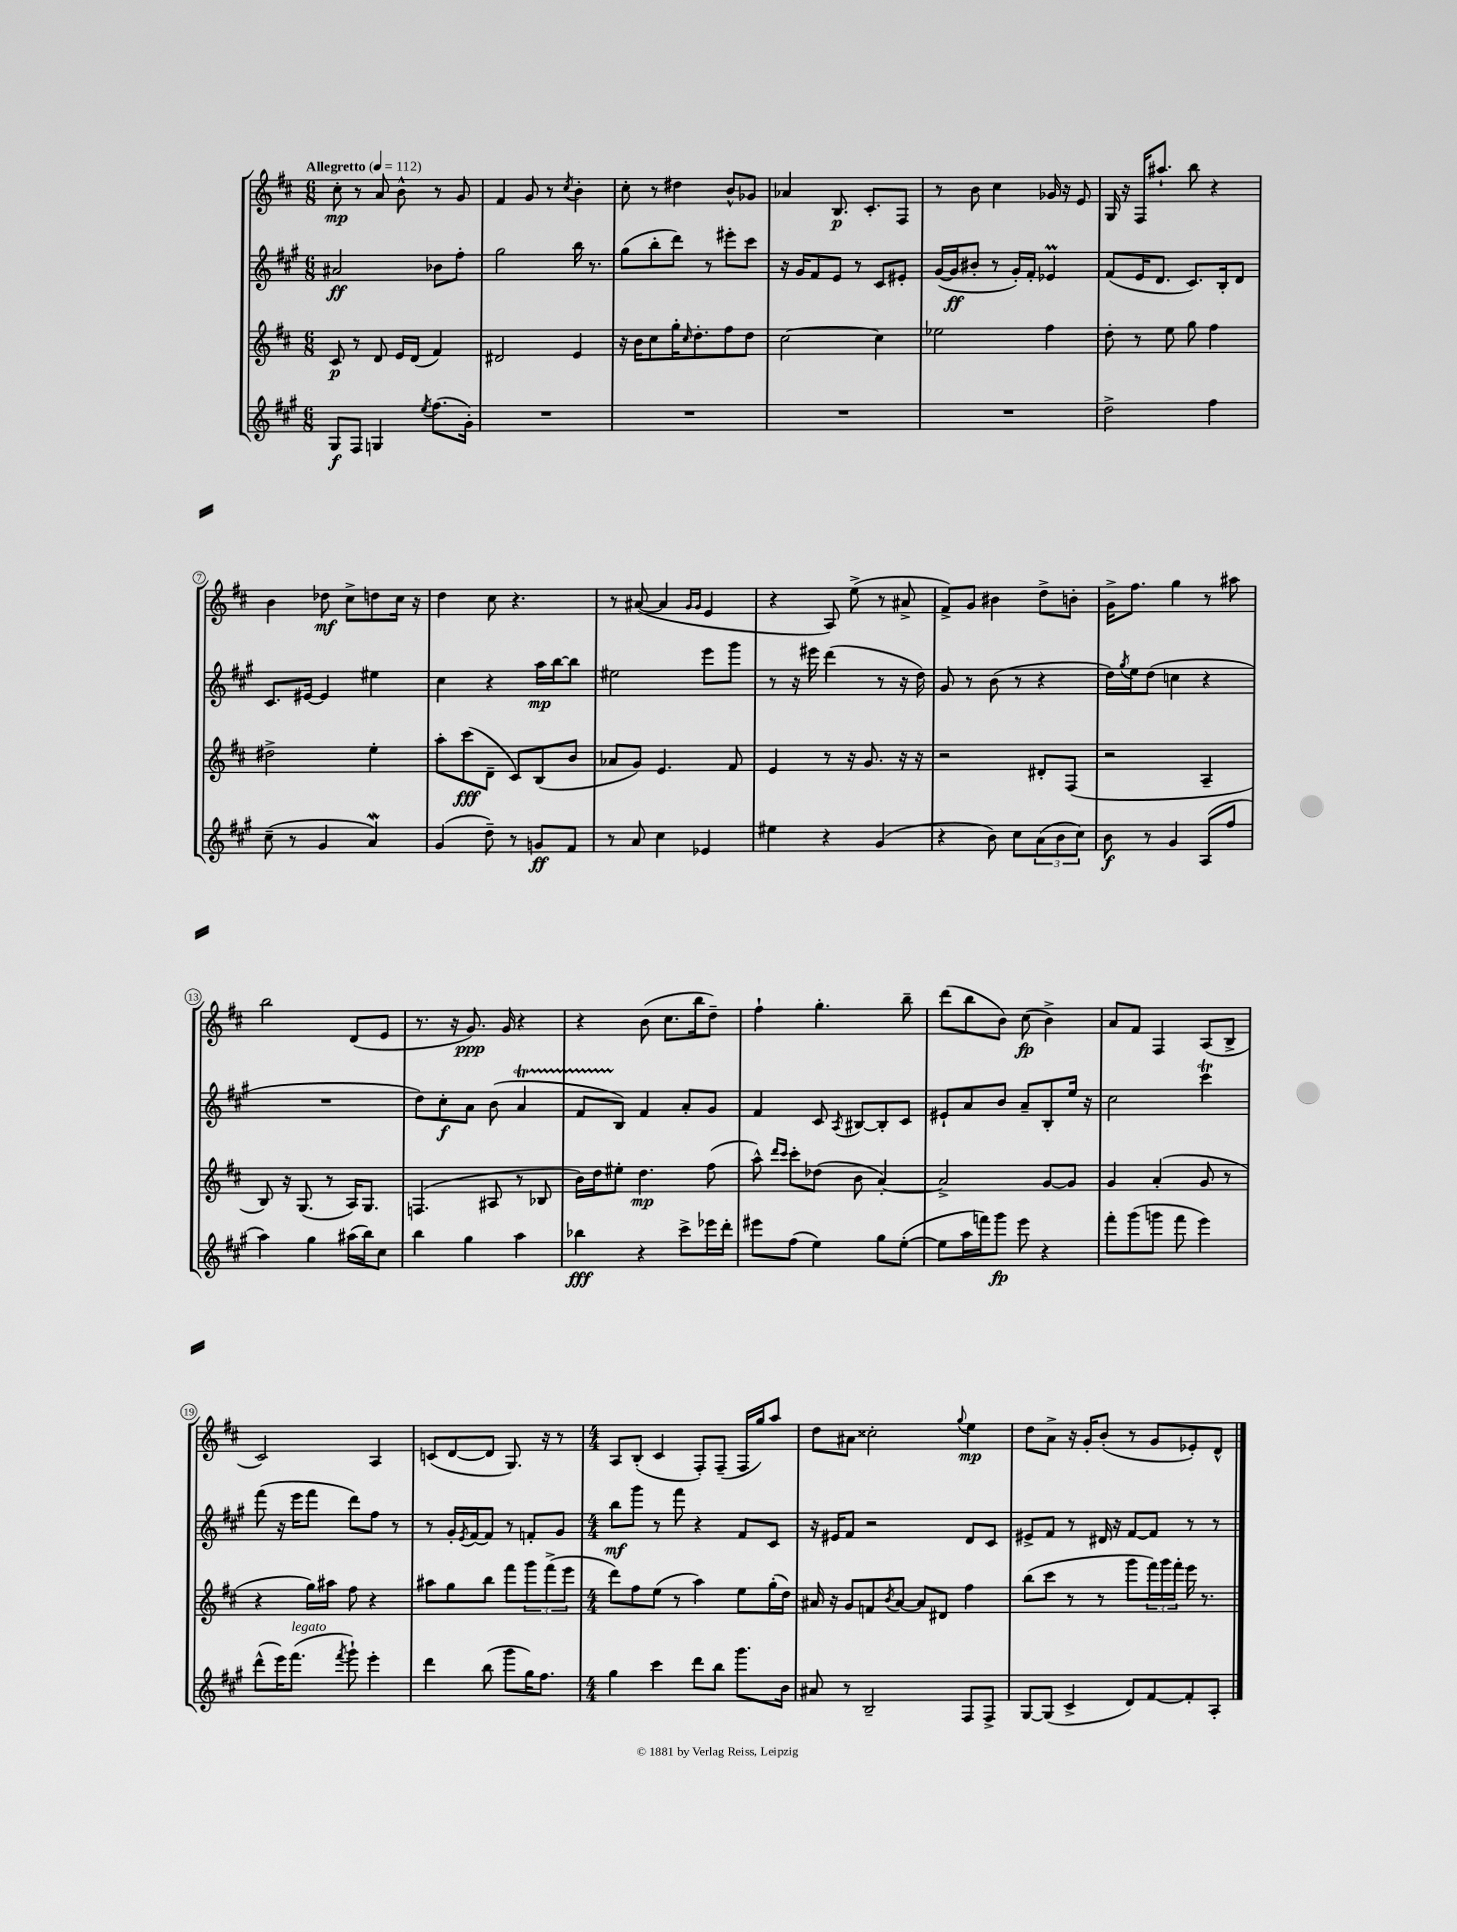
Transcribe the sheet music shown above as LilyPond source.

<<
\new StaffGroup <<
\new Staff = "s0" {
    \clef treble \key d \major \numericTimeSignature \time 6/8 \tempo "Allegretto" 4 = 112
    cis''8-.\mp r8 a'8 b'8-^ r8 g'8 |
    fis'4 g'8 r8 \acciaccatura { cis''8 } b'4-. |
    cis''8-. r8 dis''4 b'8-^ ges'8 |
    aes'4 b8.\p cis'8.-. fis8 |
    r8 b'8 cis''4 ges'16 r16 e'8 |
    g16 r16 fis16 ais''8.-! b''8 r4 |
    b'4 des''8\mf cis''8-> d''8 cis''16 r16 |
    d''4 cis''8 r4. |
    r8 ais'8~( ais'4 \grace { g'16 g'16 } e'4 |
    r4 a8) e''8->( r8 ais'8-> |
    fis'8->) g'8 bis'4 d''8-> b'8-. |
    g'16-> fis''8. g''4 r8 ais''8 |
    b''2 d'8( e'8 |
    r8. r16 g'8.\ppp) g'16 r4 |
    r4 b'8( cis''8. b''16 d''8--) |
    fis''4-! g''4.-. b''8-- |
    d'''8( b''8 b'8) cis''8\fp( b'4->) |
    a'8 fis'8 fis4 a8( b8-> |
    cis'2) a4 |
    c'8( d'8~ d'8 g8.) r16 r8 |
    \numericTimeSignature \time 4/4 a8 b8-.( cis'4 fis8-.) fis8--( fis16 g''16) a''8 |
    d''8 ais'8 cisis''2-. \appoggiatura { g''8 } e''4\mp |
    d''8 a'8-> r16 g'16-. b'8-.( r8 g'8 ees'8-.) d'8-^ \bar "|." |
}
\new Staff = "s1" {
    \clef treble \key a \major \numericTimeSignature \time 6/8
    ais'2\ff bes'8 fis''8-. |
    gis''2 b''16 r8. |
    gis''8( b''8-. d'''8) r8 eis'''8-. cis'''8 |
    r16 gis'16 fis'8 e'8 r8 cis'8 eis'8-. |
    gis'16~( gis'16\ff bis'8-. r8 gis'16-.) fis'16-. ees'4\prall |
    fis'8( e'16 d'8. cis'8.) b16-. d'8 |
    cis'8. eis'16~ eis'4 eis''4 |
    cis''4 r4 a''16\mp b''16~ b''8 |
    eis''2 e'''8 gis'''8 |
    r8 r16 eis'''16 d'''4( r8 r16 d''16) |
    gis'8 r8 b'8( r8 r4 |
    d''16) \acciaccatura { gis''8 } e''16 d''8( c''4 r4 |
    R2. |
    d''8) cis''8-.\f a'8 b'8( a'4\startTrillSpan |
    fis'8 b8\stopTrillSpan) fis'4 a'8-. gis'8 |
    fis'4 cis'8 \acciaccatura { a8 } bis8~ bis8-. cis'8 |
    eis'8-! a'8 b'8 a'8-- b8-. e''16 r16 |
    cis''2 cis'''4\trill |
    fis'''8( r16 e'''16 fis'''8 d'''8) fis''8 r8 |
    r8 gis'16-. \acciaccatura { e'8 } fis'16~ fis'8 r8 f'8-. gis'8 |
    \numericTimeSignature \time 4/4 b''8\mf gis'''8 r8 fis'''8 r4 fis'8 cis'8 |
    r16 eis'16 fis'8 r2 d'8 cis'8 |
    eis'8-> fis'8 r8 dis'16 r16 fis'8~ fis'8 r8 r8 \bar "|." |
}
\new Staff = "s2" {
    \clef treble \key d \major \numericTimeSignature \time 6/8
    cis'8\p r8 d'8 e'16 d'16( fis'4) |
    dis'2 e'4 |
    r16 b'16 cis''8 g''16-. \grace { cis''16 } d''8.-. fis''8 d''8 |
    cis''2~ cis''4 |
    ees''2 fis''4 |
    d''8-. r8 e''8 g''8 fis''4 |
    dis''2-> e''4-. |
    a''8-. cis'''8\fff( d'8-- cis'8) b8( b'8 |
    aes'8 g'8) e'4. fis'8 |
    e'4 r8 r16 g'8. r16 r16 |
    r2 dis'8-. fis8( |
    r2 a4-- |
    b8) r16 g8.( r8 a16) g8. |
    f4.( ais8 r8 bes8 |
    b'16) d''16 eis''8-. d''4.\mp fis''8( |
    a''8-^) \grace { d'''16 cis'''16 } cis'''8-. des''8( b'8 a'4~-.) |
    a'2-> g'8~ g'8 |
    g'4 a'4-.( g'8 r8 |
    r4 g''16) ais''16 fis''8 r4 |
    ais''8 g''8 b''8 fis'''8 \tuplet 3/2 { g'''8 fis'''8->( e'''8 } |
    \numericTimeSignature \time 4/4 d'''8) fis''8 e''8( r8 a''4) e''8 g''16-.( d''16) |
    ais'16 r16 g'8 f'8 \acciaccatura { b'8 } ais'8~ ais'8 dis'8 fis''4 |
    b''8( cis'''8 r8 r8 g'''8 \tuplet 3/2 { fis'''16) g'''16 fis'''16-. } e'''16 r8. \bar "|." |
}
\new Staff = "s3" {
    \clef treble \key a \major \numericTimeSignature \time 6/8
    gis8\f fis8 g4 \acciaccatura { e''8 } fis''8.( gis'16-.) |
    R2. |
    R2. |
    R2. |
    R2. |
    d''2-> fis''4 |
    cis''8--( r8 gis'4 a'4\mordent) |
    gis'4( d''8--) r8 g'8\ff fis'8 |
    r8 a'8 cis''4 ees'4 |
    eis''4 r4 gis'4( |
    r4 b'8) cis''8 \tuplet 3/2 { a'8( b'8 cis''8) } |
    b'8\f r8 gis'4 a8( fis''8 |
    a''4) gis''4 ais''16( b''16) cis''8 |
    b''4 gis''4 a''4 |
    bes''4\fff r4 cis'''8-> ees'''16 d'''16-. |
    eis'''8 fis''8( e''4) gis''8 e''8~-.( |
    e''8 a''16 f'''16) gis'''8\fp e'''8 r4 |
    fis'''8-. gis'''8( g'''8 fis'''8 e'''4) |
    d'''8-^( e'''16) fis'''8.^\markup { \italic "legato" }( \acciaccatura { fis'''8 } gis'''8-!) e'''4-. |
    d'''4 b''8( gis'''8 gis''16) fis''8. |
    \numericTimeSignature \time 4/4 gis''4 cis'''4 d'''8 b''8 gis'''8. b'16 |
    ais'8 r8 b2-- fis8 fis8-> |
    gis8~ gis8( cis'4-> d'8) fis'8~ fis'8-. a8-. \bar "|." |
}
>>
>>
\layout { \context { \Score \override BarNumber.stencil = #(make-stencil-circler 0.1 0.3 ly:text-interface::print) } }
